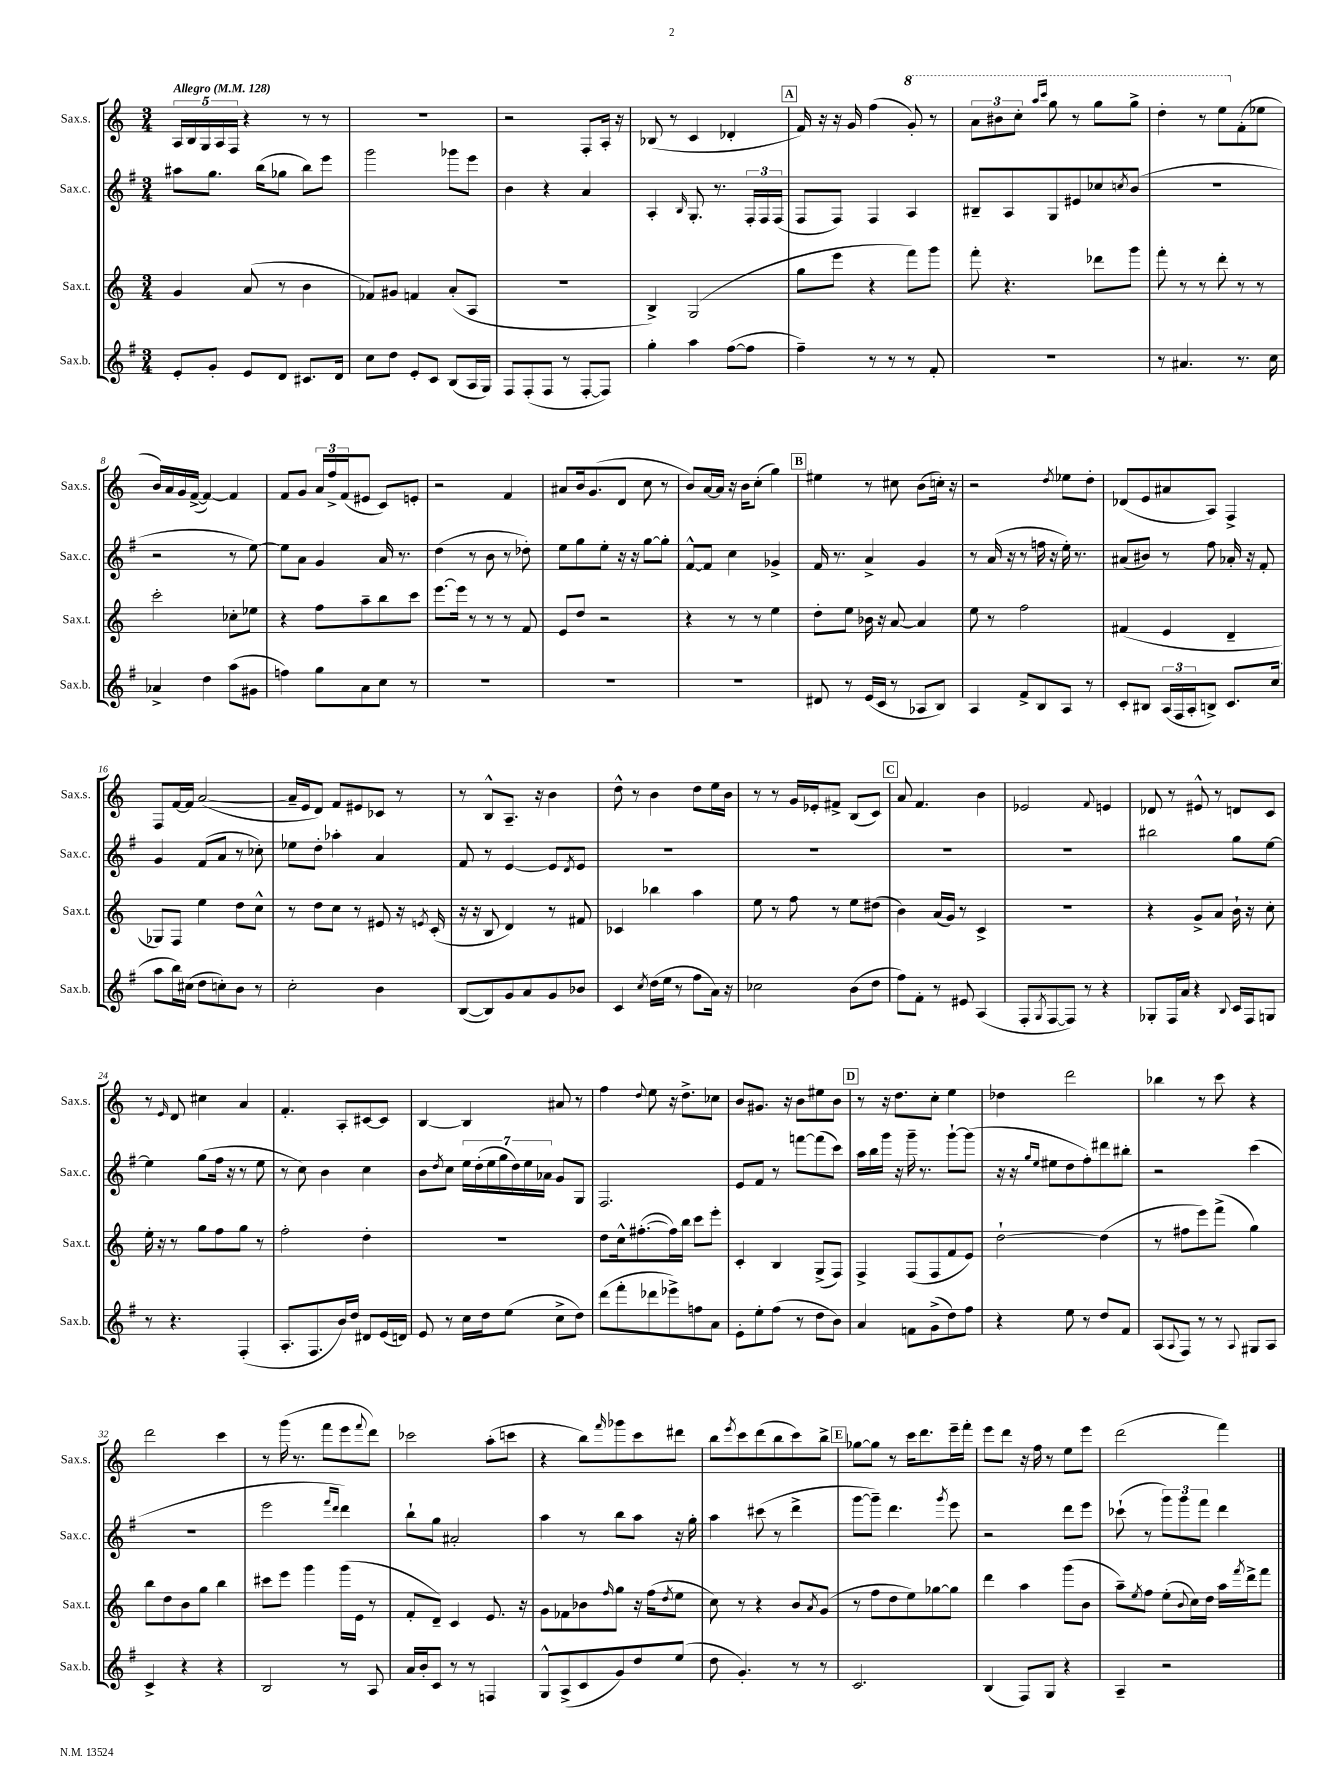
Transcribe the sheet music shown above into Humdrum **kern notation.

**kern	**kern	**kern	**kern
*part4	*part3	*part2	*part1
*staff4	*staff3	*staff2	*staff1
*I"Sax.b.	*I"Sax.t.	*I"Sax.c.	*I"Sax.s.
*I'Sax.b.	*I'Sax.t.	*I'Sax.c.	*I'Sax.s.
*clefG2	*clefG2	*clefG2	*clefG2
*k[f#]	*k[]	*k[f#]	*k[]
*M3/4	*M3/4	*M3/4	*M3/4
*MM128	*MM128	*MM128	*MM128
=1	=1	=1	=1
!	!	!	!LO:TX:a:B:t=Allegro
8e'/L	4g/	8aa#X\L	20A/LL
.	.	.	20B/
.	.	.	20G/
8g'/J	.	8.gg\J	.
.	.	.	20A/
.	.	.	20F/JJ
8e/L	(8a/	.	4r
.	.	(16bb\KL	.
8d/J	8r	8gg-X\J	.
8.c#X/L	4b\	8bb\L)	8r
.	.	8eee\J	8r
16d/Jk	.	.	.
=2	=2	=2	=2
8cc\L	8f-X/L)	2ggg\	2.r
8dd\J	8g#X/J	.	.
8e'/L	4fn/	.	.
8c/J	.	.	.
(8B/L	(8a'/L	8ggg-X\L	.
16A/L	8A/J	8eee\J	.
16G/JJ)	.	.	.
=3	=3	=3	=3
8F#/L	2.r	4b\	2r
(8F#'/	.	.	.
8F#/J	.	4r	.
8r	.	.	.
[8F#'/L	.	4a/	8F'/L
8F#/J])	.	.	16A'/Jk
.	.	.	16r
=4	=4	=4	=4
4gg'\	4B^/)	4A'/	(8B-X/
.	.	.	8r
.	.	16qqB/	.
4aa\	(2G/	8.G'/	4c/
.	.	8.r	.
([8ff#\L	.	.	4d-X'/
8ff#\J]	.	24F#'/LL	.
.	.	24F#/	.
.	.	(24F#/JJ	.
!!LO:REH:place=s1:t=A
=5	=5	=5	=5
4ff#~\)	8gg\L	8F#/L	16f/)
.	.	.	16r
.	8eee\J	8F#/J)	16r
.	.	.	16g/
8r	4r	4F#/	(4ff\
8r	.	.	.
*	*	*	*8va
8r	8fff\L)	4A/	8gg'/)
8f#'/	8ggg\J	.	8r
=6	=6	=6	=6
2.r	8fff'\	8B#X~/L	12aa\L
.	.	.	12bb#X\
.	4.r	8A/	.
.	.	.	12ccc'\J
.	.	.	16qqaaa/LL
.	.	.	16qqcccc/JJ
.	.	8G/	8ggg\
.	.	8e#X/	8r
.	8ddd-X\L	8cc-X/	8ggg\L
.	.	8qccn/	.
.	8ggg\J	(8b/J	8ggg^\J
=7	=7	=7	=7
8r	8fff'\	2.r	4ddd'\
4.a#X/	8r	.	.
.	8r	.	8r
.	8ddd'\	.	8eee\L
*	*	*	*X8va
8.r	8r	.	(8f'\
.	8r	.	8ee-X\J
16cc\	.	.	.
!!LO:LB:g=z
=8	=8	=8	=8
4a-X^/	2ccc'\	2r	16b/LL)
.	.	.	16a/
.	.	.	16g/
.	.	.	([16f^/JJ
4dd\	.	.	4f/_)
(8aa\L	8cc-X'\L	8r	4f/]
8g#X\J	8ee-X\J	[8ee\)	.
=9	=9	=9	=9
4ffn\)	4r	8ee\L]	8f/L
.	.	8a\J	8g/J
8gg\L	8ff\L	4g/	24a/LL
.	.	.	24ff^/
.	.	.	(24f/J
8a\	8aa~\	.	8e#X/J
8cc\J	8bb\	16a/	8c/L)
.	.	8.r	.
8r	8ccc\J	.	8en'/J
=10	=10	=10	=10
2.r	[8.eee\L	(4dd\	2r
.	16eee\Jk]	.	.
.	8r	8r	.
.	8r	8b\	.
.	8r	8r	4f/
.	8f/	8dd-X'\)	.
=11	=11	=11	=11
2.r	8e/L	8ee\L	8a#X/L
.	8dd/J	8gg\	16b/k
.	.	.	(8.g/
.	2r	8ee'\J	.
.	.	16r	8d/J
.	.	16r	.
.	.	[8gg\L	8cc\
.	.	8gg'\J]	8r
=12	=12	=12	=12
2.r	4r	[8f#^^/L	8b/L)
.	.	8f#/J]	[16a/L
.	.	.	16a/JJ]
.	8r	4cc\	16r
.	.	.	16b\KL
.	8r	.	(8cc'\J
.	4ee\	4g-X^/	4gg\)
!!LO:REH:place=s1:t=B
=13	=13	=13	=13
8d#X/	8dd'\L	16f#/	4ee#X\
.	.	8.r	.
8r	8ee\J	.	.
(16e/LL	16b-X\	4a^/	8r
16c/JJ	16r	.	.
8r	[8a/	.	8cc#X\
8A-X/L	4a/]	4g/	(8b\L
8B/J)	.	.	16ccn'\Jk)
.	.	.	16r
=14	=14	=14	=14
4A/	8ee\	8r	2r
.	8r	(16a/	.
.	.	16r	.
8f#^/L	2ff\	8r	.
8B/	.	16ffn\	.
.	.	16r	.
.	.	.	8qdd/
8A/J	.	16ee'\)	8ee-X\L
.	.	8.r	.
8r	.	.	8dd'\J
=15	=15	=15	=15
8c'/L	(4f#X/	(8a#X/L	(8d-X/L
8B#X/J	.	8b#X/J)	8e/
(24A/LL	4e/	8r	8a#X/
24F#/	.	.	.
24A'/J	.	.	.
8Bn^/J)	.	8ff#\	8A/J)
8.c/L	4d~/	16a-X'/	4F^/
.	.	16r	.
.	.	8f#'/	.
(16cc/Jk	.	.	.
!!LO:LB:g=z
=16	=16	=16	=16
8aa\L	8G-X/L)	4g/	8F/L
16bb\L)	8F/J	.	[16f/L
(16cc#X\JJ	.	.	16f/JJ]
8dd\L	4ee\	(8f#/L	([2a/
8ccn'\)	.	8a/J	.
8b\J	8dd\L	8r	.
8r	8cc^^\J	8cc-X'\)	.
=17	=17	=17	=17
2cc'\	8r	8ee-X\L	16a~/LL]
.	.	.	16e/J
.	8dd\L	8dd'\J	8d/J)
.	8cc\J	4aa-X'\	8f/L
.	8r	.	8e#X/
4b\	8e#X/	4a/	8c-X/J
.	16r	.	8r
.	8qen/	.	.
.	(16c'/	.	.
=18	=18	=18	=18
([8B/L	16r	8f#/	8r
.	16r	.	.
8B/])	8B/	8r	8B^^/L
8g/	4d/)	[4e/	8.A~/J
8a/	.	.	.
.	.	.	16r
8g/	8r	8e/L]	4b\
.	.	8qd/	.
8b-X/J	8f#X/	8e/J	.
=19	=19	=19	=19
4c/	4c-X/	2.r	8dd^^\
.	.	.	8r
8qcc/	.	.	.
(16dd\LL	4bb-X\	.	4b\
16ee\JJ	.	.	.
8r	.	.	.
8ff#\L	4aa\	.	8dd\L
16a\Jk)	.	.	16ee\L
16r	.	.	16b\JJ
=20	=20	=20	=20
2cc-X\	8ee\	2.r	8r
.	8r	.	8r
.	8ff\	.	16g/LL
.	.	.	16e-X'/J
.	8r	.	8f#X^/J
(8b\L	8ee\L	.	(8B/L
8dd\J	(8dd#X\J	.	8c/J)
!!LO:REH:place=s1:t=C
=21	=21	=21	=21
8ff#\L)	4b\)	2.r	8a/
8f#'\J	.	.	4.f/
8r	(16a/LL	.	.
.	16g/JJ)	.	.
8e#X/	8r	.	.
(4A/	4c^/	.	4b\
=22	=22	=22	=22
8F#'/L	2.r	2.r	2e-X/
8qG/	.	.	.
[8F#/	.	.	.
8F#/J])	.	.	.
8r	.	.	.
.	.	.	8qqf/
4r	.	.	4en/
=23	=23	=23	=23
8G-X'/L	4r	2bb#X\	8d-X/
16F#/L	.	.	8r
16a/JJ	.	.	.
4r	8g^/L	.	8e#X^^/
.	8a/J	.	8r
8qqB/	.	.	.
16c/LL	16b`\	8gg\L	8dn/L
16F#/J	16r	.	.
8Gn/J	8cc'\	[8ee\J	8c/J
!!LO:LB:g=z
=24	=24	=24	=24
8r	16ee'\	4ee\]	8r
.	16r	.	.
.	.	.	16qqe/
4.r	8r	.	8d/
.	8gg\L	(8gg\L	4cc#X\
.	8ff\	16ff#\Jk	.
.	.	16r	.
(4F#'/	8gg\J	8r	4a/
.	8r	8ee\	.
=25	=25	=25	=25
8.A'/L	2ff'\	8r	4.f'/
.	.	8cc\)	.
8.F#/	.	.	.
.	.	4b\	.
16b/L)	.	.	8A'/L
16dd/JJ	.	.	.
8d#X/L	4dd'\	4cc\	[8c#X/
(16e/L	.	.	8c#/J]
16dn/JJ)	.	.	.
=26	=26	=26	=26
8e/	2.r	8b\L	[4B/
.	.	8qdd/	.
8r	.	8cc\J	.
16cc\LL	.	28ee\LL	4B/]
.	.	(28dd'\	.
16dd\J	.	.	.
.	.	28ee\	.
.	.	28gg\	.
(8ee\J	.	.	.
.	.	28dd\)	.
.	.	28ee\	.
.	.	28a-X\JJ	.
8cc^\L	.	8g/L	8a#X/
8dd\J)	.	8G/J	8r
=27	=27	=27	=27
(8ddd\L	8dd\L	2.F#/	4ff\
8fff#'\	16cc^^\k	.	.
.	([8.ff#X'\	.	.
.	.	.	8qqdd/
8ddd-X\	.	.	8ee\
8eee-X^\)	16ff#\L])	.	16r
.	16bb\JJ	.	8.dd^\L
8ffn\	8ccc\L	.	.
8a\J	8eee'\J	.	8cc-X\J
=28	=28	=28	=28
8e'\L	4c'/	8e/L	8b/L
8ee'\	.	8f#/J	8.g#X/J
(8ff#\J	4B/	8r	.
.	.	.	16r
8r	.	[8fffn\L	8b\L
8dd\L	(8G^/L	(8fff\]	8ee#X\
8b\J)	8F/J)	8ccc\J)	8b\J
!!LO:REH:place=s1:t=D
=29	=29	=29	=29
4a/	4F^/	16aa\LL	8r
.	.	16bb\	.
.	.	16ggg\JJ	16r
.	.	16r	8.dd\L
8fn\L	(8F/L	16ggg~\	.
.	.	8.r	.
(8g^\	8F/	.	8cc'\J
8dd\)	8f/	[8ggg`\L	4ee\
8ff#\J	8e/J)	(8ggg\J]	.
=30	=30	=30	=30
4r	[2dd`\	16r	4dd-X\
.	.	16r	.
.	.	16qqgg/LL	.
.	.	16qqee/JJ	.
.	.	8ee#X\L	.
8ee\	.	8dd\	2ddd\
8r	.	8ff#'\)	.
8dd/L	(4dd\]	8ddd#X\	.
8f#/J	.	8bb#X'\J	.
=31	=31	=31	=31
(8A/L	8r	2r	4bb-X\
8qqA/	.	.	.
8F#/J)	8ff#X\L	.	.
8r	8eee\)	.	8r
8r	(8fff^\J	.	8ccc\
8qqA/	.	.	.
8G#X/L	4gg\)	(4ccc\	4r
8A/J	.	.	.
!!LO:LB:g=z
=32	=32	=32	=32
4c^/	8bb\L	2.r	2ddd\
.	8dd\	.	.
4r	8b\	.	.
.	8gg\J	.	.
4r	4bb\	.	4ccc\
=33	=33	=33	=33
2B/	8ccc#X\L	2eee\	8r
.	8eee\J	.	(16ggg\
.	.	.	8.r
.	4ggg\	.	.
.	.	.	8fff\L
.	.	16qqfff#/LL	.
.	.	16qqddd/JJ	.
8r	(16ggg\LL	4ddd\)	8eee\
.	16e\JJ	.	.
.	.	.	8qqfff/
8A/	8r	.	8ddd\J)
=34	=34	=34	=34
16a/LL	8f'/L	8bb`\L	2ccc-X\
16b'/J	.	.	.
8c/J	8d~/J)	8gg\J	.
8r	4c/	2a#X'/	.
8r	.	.	.
4Fn/	8.e/	.	(8aa'\L
.	.	.	8cccn\J
.	16r	.	.
=35	=35	=35	=35
8G^^/L	8g\L	4aa\	4r
(8A^/	8f-X\	.	.
8c/	8b-X\	8r	8bb\L)
.	16qqff/	.	16qqfff/
8g/)	8gg\J	8bb\L	8ggg-X\
8dd/	16r	8aa\J	8ccc\
.	(16ff\KL	.	.
.	8qdd/	.	.
(8ee/J	8ee\J	16r	8ddd#X\J
.	.	16gg'\	.
=36	=36	=36	=36
8dd\	8cc\)	4aa\	8bb\L
.	.	.	8qeee/
4.g'/)	8r	.	8ccc\
.	4r	(8ccc#X\	(8ddd\
.	.	8r	8bb\
8r	8b/L	4ddd^\	8ccc\)
.	8qa/	.	.
8r	(8g/J	.	8bb^\J
!!LO:REH:place=s1:t=E
=37	=37	=37	=37
2.c/	8r	[8ggg\L	[8gg-X\L
.	8ff\L	8ggg~\J])	8gg-\J]
.	8dd\	4.ddd\	8r
.	8ee\)	.	16ccc\KL
.	.	.	8.ddd\
.	[8gg-X\	.	.
.	.	8qggg/	.
.	8gg-\J]	8eee\	16eee~\L
.	.	.	16fff'\JJ
=38	=38	=38	=38
(4B/	4ddd\	2r	8eee\L
.	.	.	8ddd\J
8F#/L)	4aa\	.	16r
.	.	.	16ff\
8G/J	.	.	8r
4r	(8ggg\L	8ddd\L	8ee\L
.	8b\J	8eee\J	8eee\J
=39	=39	=39	=39
4A~/	8aa~\L)	(8ccc-X`\	(2ddd\
.	8qee/	.	.
.	8ff\J	8r	.
2r	(8ee'\L	12ggg\L)	.
.	.	12ggg\	.
.	8qqb/	.	.
.	16cc\L)	.	.
.	.	12fff#\J	.
.	16dd\JJ	.	.
.	16aa\LL	4ddd\	4fff\)
.	8qfff/	.	.
.	16ddd^\J	.	.
.	8fff\J	.	.
==	==	==	==
*-	*-	*-	*-
